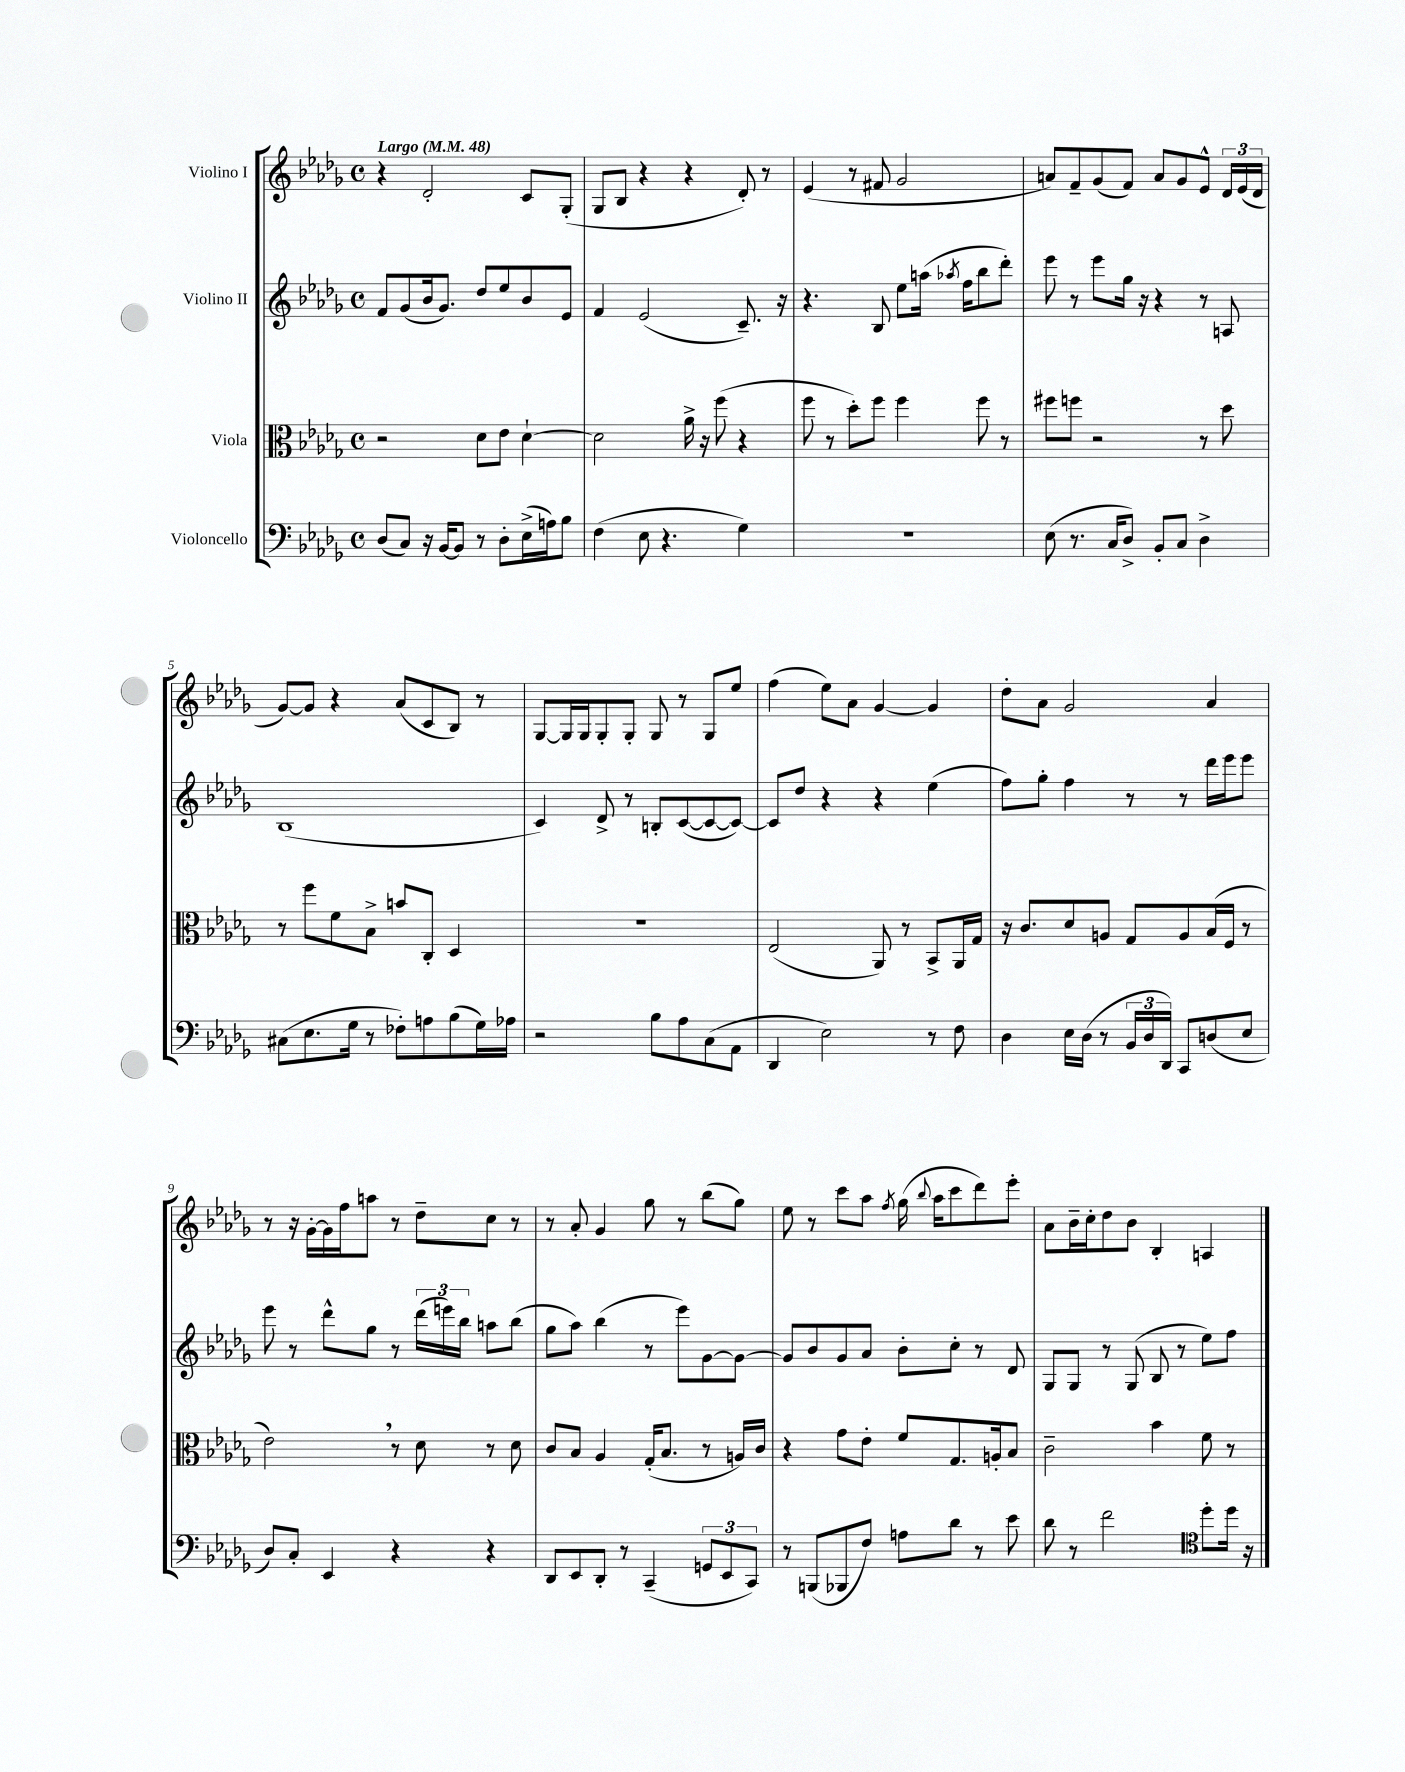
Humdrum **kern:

**kern	**kern	**kern	**kern
*part4	*part3	*part2	*part1
*staff4	*staff3	*staff2	*staff1
*I"Violoncello	*I"Viola	*I"Violino II	*I"Violino I
*clefF4	*clefC3	*clefG2	*clefG2
*k[b-e-a-d-g-]	*k[b-e-a-d-g-]	*k[b-e-a-d-g-]	*k[b-e-a-d-g-]
*M4/4	*M4/4	*M4/4	*M4/4
*met(c)	*met(c)	*met(c)	*met(c)
*MM48	*MM48	*MM48	*MM48
=1	=1	=1	=1
!	!	!	!LO:TX:a:B:t=Largo
(8D-/L	2r	8f/L	4r
8C/J)	.	(8g-/	.
16r	.	16b-/k	2d-'/
[16BB-/KL	.	8.g-/J)	.
8BB-/J]	.	.	.
8r	8d-\L	8dd-/L	.
8D-'\L	8e-\J	8ee-/	.
(16E-^\L	[4d-`\	8b-/	8c/L
16An\J)	.	.	.
8B-\J	.	8e-/J	(8G-'/J
=2	=2	=2	=2
(4F\	2d-\]	4f/	8G-/L
.	.	.	8B-/J
8E-\	.	(2e-/	4r
4.r	.	.	.
.	16a-^\	.	4r
.	16r	.	.
.	(8ff\	.	.
4G-\)	4r	8.c~/)	8d-'/)
.	.	.	8r
.	.	16r	.
=3	=3	=3	=3
1r	8ff\	4.r	(4e-/
.	8r	.	.
.	8dd-'\L)	.	8r
.	8ff\J	8B-/	8f#X/
.	4ff\	8ee-\L	2g-/
.	.	(16aan\Jk	.
.	.	8qaa-X/	.
.	.	16ff\KL	.
.	8ff\	8bb-\	.
.	8r	8ddd-'\J)	.
=4	=4	=4	=4
(8E-\	8ff#X\L	8eee-\	8an/L)
8.r	8ffn\J	8r	8f~/
.	2r	8eee-\L	(8g-/
16C/KL	.	.	.
8D-^/J)	.	16gg-\Jk	8f/J)
.	.	16r	.
8BB-'/L	.	4r	8a/L
8C/J	.	.	8g-/
4D-^\	8r	8r	8e-^^/J
.	8dd-\	8An/	24d-/LL
.	.	.	(24e-/
.	.	.	24d-/JJ
!!LO:LB:g=z
=5	=5	=5	=5
(8C#X\L	8r	(1B-	[8g-/L)
8.E-\	8ff\L	.	8g-/J]
.	8f\	.	4r
16G-\Jk	.	.	.
8r	8B-^\J	.	.
8F-X'\L)	8bn/L	.	(8a-/L
8An\	8C'/J	.	8c/
(8B-\	4D-/	.	8B-/J)
16G-\L)	.	.	8r
16A-X\JJ	.	.	.
=6	=6	=6	=6
2r	1r	4c/)	[8G-/L
.	.	.	16G-/L]
.	.	.	16G-/J
.	.	8d-^/	8G-'/
.	.	8r	8G-'/J
8B-\L	.	8Bn'/L	8G-/
8A-\	.	([8c/	8r
(8C\	.	8c/_	8G-/L
8AA-\J	.	8c/J_)	8ee-/J
=7	=7	=7	=7
4DD-/	(2E-/	8c/L]	(4ff\
.	.	8dd-/J	.
2E-\)	.	4r	8ee-\L)
.	.	.	8a-\J
.	8AA-/)	4r	[4g-/
.	8r	.	.
8r	8BB-^/L	(4ee-\	4g-/]
8F\	16AA-/L	.	.
.	16G-/JJ	.	.
=8	=8	=8	=8
4D-\	16r	8ff\L)	8dd-'\L
.	8.c/L	.	.
.	.	8gg-'\J	8a-\J
16E-\LL	8d-/	4ff\	2g-/
(16D-\JJ	.	.	.
8r	8An/J	.	.
24BB-/LL	8G-/L	8r	.
24D-/	.	.	.
24DD-/JJ)	.	.	.
8CC/L	8A/	8r	.
(8Dn/	(16B-/L	16ddd-\LL	4a-/
.	16F/JJ	16eee-\J	.
8E-/J	8r	8eee-\J	.
!!LO:LB:g=z
=9	=9	=9	=9
8D-/L)	2e-,\)	8eee-\	8r
8C'/J	.	8r	16r
.	.	.	[16g-'\LL
4EE-/	.	8ddd-^^\L	16g-\]
.	.	.	16ff\J
.	.	8gg-\J	8aan\J
4r	8r	8r	8r
.	8d-\	(24ddd-\LL	8dd-~\L
.	.	24eeen\)	.
.	.	24bb-\JJ	.
4r	8r	8aan\L	8cc\J
.	8d-\	(8bb-\J	8r
=10	=10	=10	=10
8DD-/L	8c/L	8gg-\L	8r
8EE-/	8B-/J	8aa-\J)	8a-'/
8DD-'/J	4A-/	(4bb-\	4g-/
8r	.	.	.
(4CC~/	(16G-'/KL	8r	8gg-\
.	8.B-/J	.	.
.	.	8eee-\L)	8r
12GGn/L	8r	[8g-\	(8bb-\L
12EE-/	.	.	.
.	16An/LL)	8g-\J_	8gg-\J)
12CC/J)	.	.	.
.	16c/JJ	.	.
=11	=11	=11	=11
8r	4r	8g-/L]	8ee-\
(8BBBn/L	.	8b-/	8r
8BBB-X/	8g-\L	8g-/	8ccc\L
8F/J)	8e-'\J	8a-/J	8aa-\J
.	.	.	8qff/
8An\L	8f/L	8b-'\L	(16gg-\
.	.	.	8qqbb-/
.	.	.	16aa-\KL
8d-\J	8.G-/	8cc'\J	8ccc\
8r	.	8r	8ddd-\)
.	16An'/k	.	.
8e-\	8B-/J	8d-/	8eee-'\J
=12	=12	=12	=12
8d-\	2c~\	8G-/L	8a-\L
8r	.	8G-/J	16b-~\L
.	.	.	16cc'\J
2f\	.	8r	8dd-\
.	.	(8G-/	8b-\J
.	4b-\	8B-/	4B-'/
.	.	8r	.
*clefC4	*	*	*
8dd-'\L	8f\	8ee-\L)	4An/
16dd-\Jk	8r	8ff\J	.
16r	.	.	.
==	==	==	==
*-	*-	*-	*-
